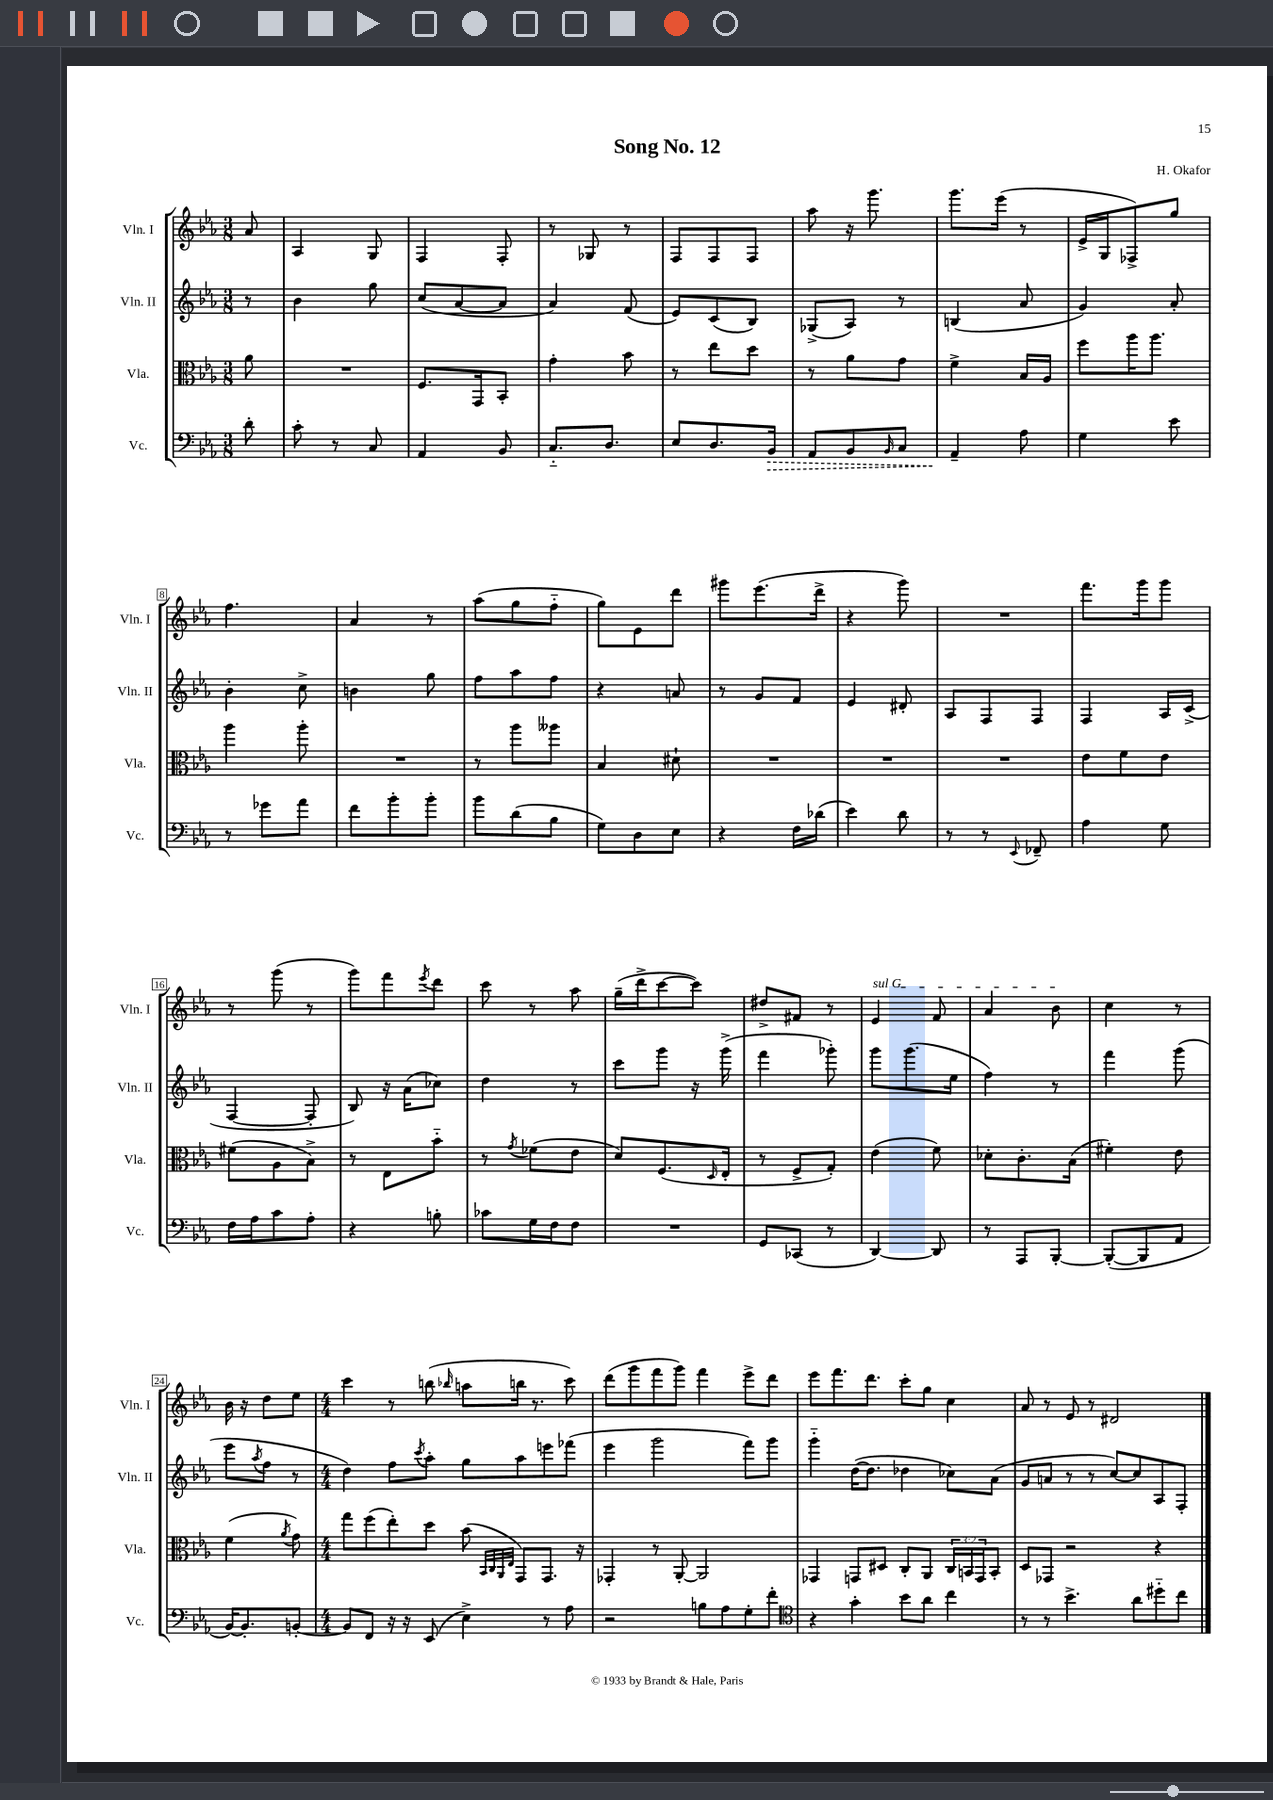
\header { title = "Song No. 12" composer = "H. Okafor" }
<<
\new StaffGroup <<
\new Staff = "s0" \with { instrumentName = "Vln. I" shortInstrumentName = "Vln. I" } {
    \clef treble \key ees \major \numericTimeSignature \time 3/8 \partial 8
    aes'8 |
    aes4 g8 |
    f4 f8-. |
    r8 ges8 r8 |
    f8 f8 f8 |
    aes''8 r16 g'''8. |
    g'''8. ees'''16( r8 |
    ees'16-> g16 fes8->) g''8 |
    f''4. |
    aes'4 r8 |
    aes''8( g''8 f''8-_ |
    g''8) ees'8 d'''8 |
    gis'''8 ees'''8.( d'''16-> |
    r4 g'''8) |
    R4. |
    f'''8. g'''16 g'''8 |
    r8 g'''8( r8 |
    g'''8) f'''8 \acciaccatura { ees'''8 } d'''8 |
    c'''8 r8 aes''8 |
    g''16--( d'''16-> c'''8~ c'''8) |
    dis''8-> fis'8 r8 |
    \once \override TextSpanner.bound-details.left.text = \markup { \italic "sul G" } ees'4\startTextSpan f'8 |
    aes'4 bes'8\stopTextSpan |
    c''4 r8 |
    bes'16 r16 d''8 ees''8 |
    \numericTimeSignature \time 4/4 c'''4 r8 b''8( \grace { bes''16 } a''8 b''16 r8. c'''8) |
    d'''8( g'''8 f'''8 g'''8) f'''4 ees'''8-> d'''8 |
    ees'''8 f'''8. d'''8. c'''8-. g''8 c''4 |
    aes'8 r8 ees'8 r8 dis'2 \bar "|." |
}
\new Staff = "s1" \with { instrumentName = "Vln. II" shortInstrumentName = "Vln. II" } {
    \clef treble \key ees \major \numericTimeSignature \time 3/8 \partial 8
    r8 |
    bes'4 g''8 |
    c''8( aes'8~ aes'8 |
    aes'4) f'8( |
    ees'8) c'8( bes8) |
    ges8->( aes8) r8 |
    b4( aes'8 |
    g'4) aes'8-. |
    bes'4-. c''8-> |
    b'4 g''8 |
    f''8 aes''8 f''8 |
    r4 a'8 |
    r8 g'8 f'8 |
    ees'4 dis'8-. |
    aes8 f8 f8 |
    f4 aes16 c'16->( |
    f4~ f8-. |
    bes8) r16 aes'16( ces''8) |
    d''4 r8 |
    c'''8 g'''8 r16 g'''16->( |
    f'''4 ges'''8-.) |
    g'''8 g'''8.( ees''16 |
    f''4) r8 |
    f'''4 g'''8( |
    ees'''8 \acciaccatura { aes''8 } f''8 r8 |
    \numericTimeSignature \time 4/4 d''4) f''8 \acciaccatura { c'''8 } aes''8-. g''8 aes''8 e'''8 fes'''8( |
    ees'''4 g'''2 f'''8) g'''8 |
    g'''4-_ d''16~( d''8. des''4 ces''8) aes'8( |
    g'8 a'8 r8 r8 c''8~) c''8 aes8 f8-. \bar "|." |
}
\new Staff = "s2" \with { instrumentName = "Vla." shortInstrumentName = "Vla." } {
    \clef alto \key ees \major \numericTimeSignature \time 3/8 \override Staff.TupletNumber.text = #tuplet-number::calc-fraction-text \partial 8
    aes'8 |
    R4. |
    f8. g,16 bes,8-. |
    g'4-. bes'8 |
    r8 ees''8 d''8 |
    r8 aes'8 g'8 |
    f'4-> bes16 aes16 |
    f''8 aes''16 aes''8. |
    aes''4 aes''8-. |
    R4. |
    r8 aes''8 aeses''8 |
    bes4 dis'8-! |
    R4. |
    R4. |
    R4. |
    ees'8 f'8 ees'8 |
    fis'8( aes8 bes8->) |
    r8 ees8 bes'8-_ |
    r8 \acciaccatura { g'8 } fes'8( ees'8 |
    d'8) f8.( \grace { d16 } ees16-. |
    r8 f8-> g8-.) |
    ees'4( f'8) |
    des'8-. c'8.-. bes16( |
    fis'4-.) ees'8 |
    f'4( \acciaccatura { aes'8 } g'8) |
    \numericTimeSignature \time 4/4 g''8 f''8( ees''8-.) d''8 bes'8( \grace { bes,32 c32 aes,32 ees32 } g,8) g,8. r16 |
    ges,4-. r8 aes,8~-. aes,2 |
    ges,4 g,8 dis8 c8-. aes,8 \tuplet 3/2 { c16 b,16 g,16 } b,8-. |
    d8 ges,8 r2 r4 \bar "|." |
}
\new Staff = "s3" \with { instrumentName = "Vc." shortInstrumentName = "Vc." } {
    \clef bass \key ees \major \numericTimeSignature \time 3/8 \partial 8
    d'8-. |
    c'8-. r8 c8 |
    aes,4 bes,8 |
    c8.-_ d8. |
    ees8 d8. \once \override Hairpin.style = #'dashed-line bes,16\> |
    aes,8 bes,8 \grace { bes,16 } c8 |
    aes,4--\! aes8 |
    g4 ees'8 |
    r8 ges'8 aes'8 |
    f'8 bes'8-. bes'8-. |
    bes'8 d'8( bes8 |
    g8) d8 ees8 |
    r4 f16 des'16( |
    ees'4) d'8 |
    r8 r8 \appoggiatura { ees,8 } fes,8-- |
    aes4 g8 |
    f16 aes16 c'8 aes8-. |
    r4 b8-. |
    ces'8 g16 f16 f8 |
    R4. |
    g,8 ces,8( r8 |
    d,4~) d,8 |
    r8 aes,,8 bes,,8~-. |
    bes,,8~-.( bes,,8 aes,8 |
    bes,16~) bes,8.-. b,8~-. |
    \numericTimeSignature \time 4/4 b,8 f,8 r16 r16 ees,8( ees4->) r8 aes8 |
    r2 b8 aes8 g8-. f'8-. |
    \clef tenor r4 g'4-. bes'8 aes'8 c''4 |
    r8 r8 bes'4.-> aes'8 dis''8-_ c''8 \bar "|." |
}
>>
>>
\layout { \context { \Score \override BarNumber.stencil = #(make-stencil-boxer 0.1 0.3 ly:text-interface::print) } }
